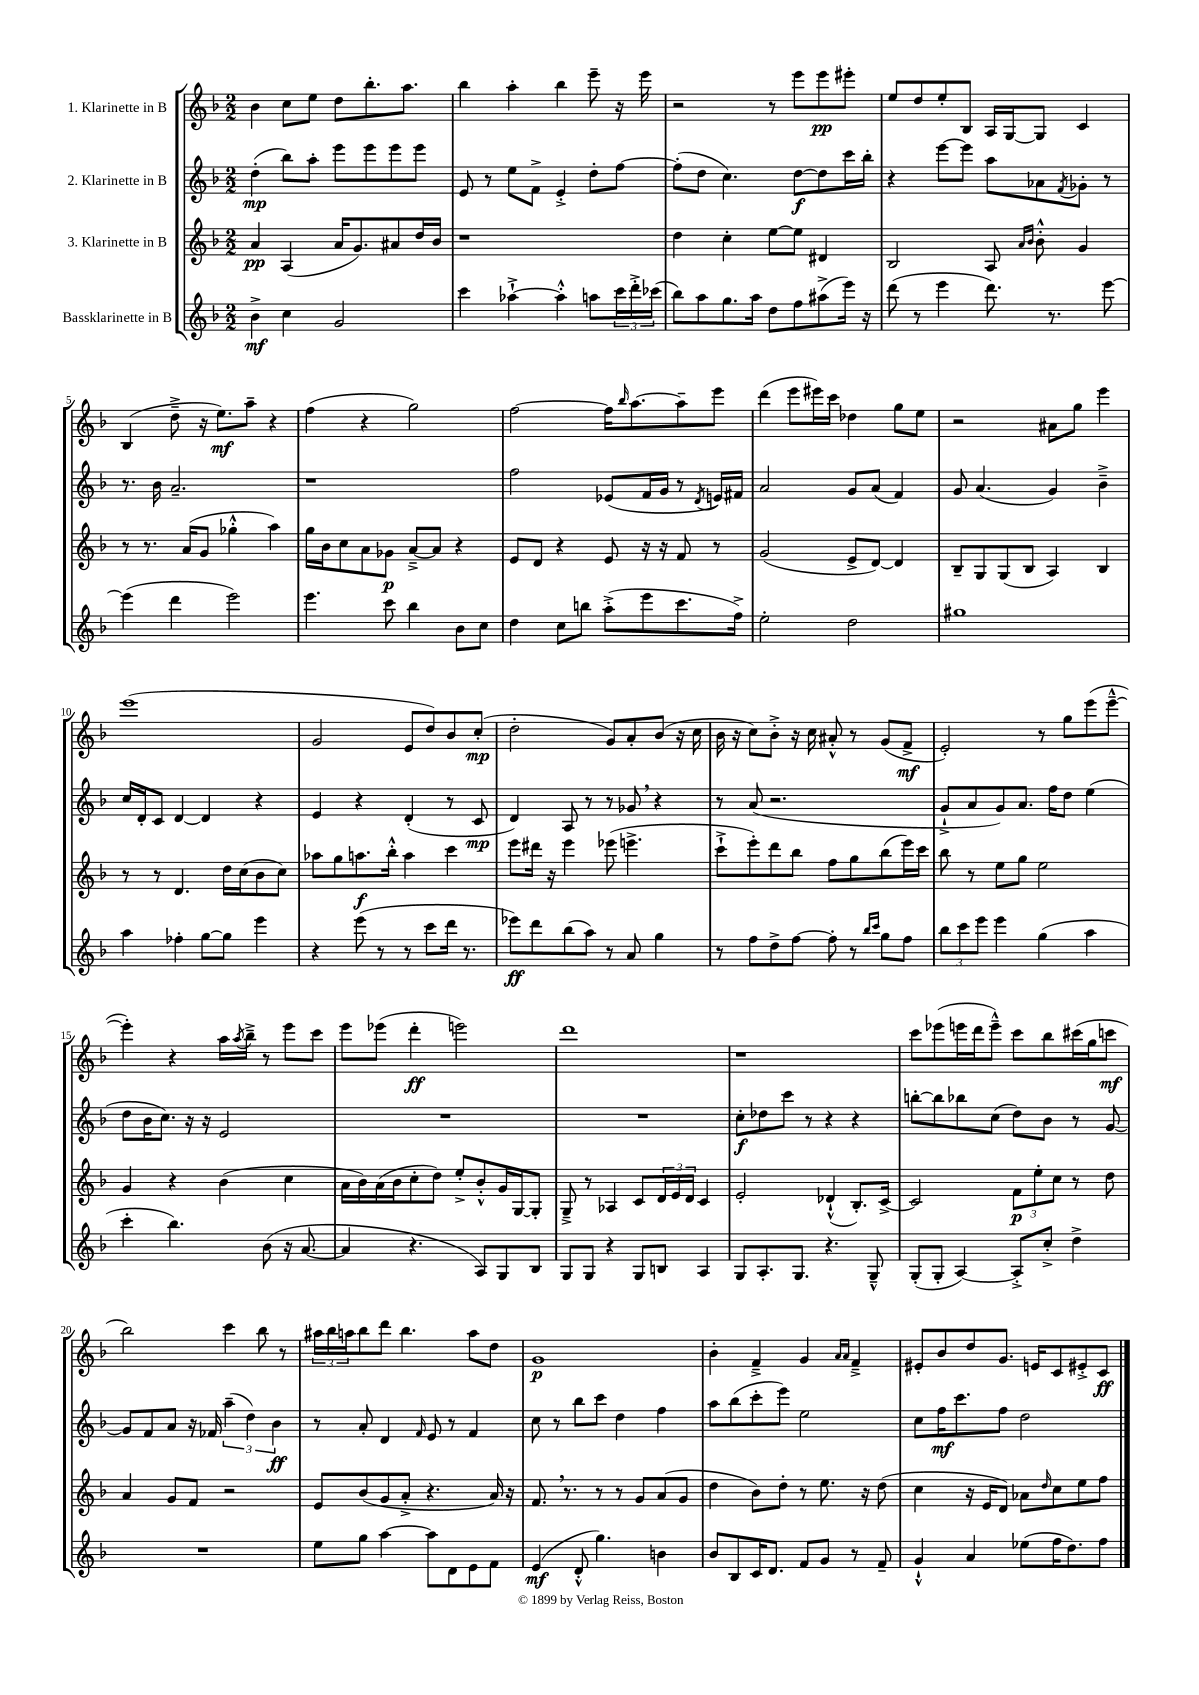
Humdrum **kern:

**kern	**dynam	**kern	**dynam	**kern	**dynam	**kern	**dynam
*part4	*part4	*part3	*part3	*part2	*part2	*part1	*part1
*staff4	*staff4	*staff3	*staff3	*staff2	*staff2	*staff1	*staff1
*I"Bassklarinette in B	*	*I"3. Klarinette in B	*	*I"2. Klarinette in B	*	*I"1. Klarinette in B	*
*clefG2	*	*clefG2	*	*clefG2	*	*clefG2	*
*k[b-]	*	*k[b-]	*	*k[b-]	*	*k[b-]	*
*M2/2	*	*M2/2	*	*M2/2	*	*M2/2	*
=1	=1	=1	=1	=1	=1	=1	=1
4b-^\	mf	4a/	pp	(4dd'\	mp	4b-\	.
4cc\	.	(4A/	.	8bb-\L)	.	8cc\L	.
.	.	.	.	8aa'\J	.	8ee\J	.
2g/	.	16a/KL	.	8eee\L	.	8dd\L	.
.	.	8.g/)	.	.	.	.	.
.	.	.	.	8eee\	.	8.bb-'\	.
.	.	8a#X/	.	8eee\	.	.	.
.	.	.	.	.	.	8.aa\J	.
.	.	16dd/L	.	8eee\J	.	.	.
.	.	16b-/JJ	.	.	.	.	.
=2	=2	=2	=2	=2	=2	=2	=2
4ccc\	.	1r	.	8e/	.	4bb-\	.
.	.	.	.	8r	.	.	.
[4aa-X`^\	.	.	.	8ee\L	.	4aa'\	.
.	.	.	.	8f^\J	.	.	.
4aa-'^^\]	.	.	.	4e'^/	.	4bb-\	.
8aan\L	.	.	.	8dd'\L	.	8eee~\	.
24ccc\L	.	.	.	[8ff\J	.	16r	.
24ddd'^\	.	.	.	.	.	.	.
.	.	.	.	.	.	16eee\	.
(24ccc-X\JJ	.	.	.	.	.	.	.
=3	=3	=3	=3	=3	=3	=3	=3
8bb-\L)	.	4dd\	.	(8ff'\L]	.	2r	.
8aa\	.	.	.	8dd\J	.	.	.
8.gg\	.	4cc'\	.	4.cc\)	.	.	.
16aa\Jk	.	.	.	.	.	.	.
8dd\L	.	[8ee\L	.	.	.	8r	.
8ff\	.	8ee\J]	.	[8dd\L	f	8eee\L	.
(8aa#X^\	.	4d#X/	.	8dd\]	.	8eee\	pp
16eee\Jk)	.	.	.	16ccc\L	.	8eee#X'\J	.
16r	.	.	.	16bb-'\JJ	.	.	.
=4	=4	=4	=4	=4	=4	=4	=4
(8ddd\	.	2B-/	.	4r	.	8ee/L	.
8r	.	.	.	.	.	8dd/	.
4eee\	.	.	.	[8eee\L	.	8ee'/	.
.	.	.	.	8eee\J]	.	8B-/J	.
8.ddd\)	.	8A/	.	8aa\L	.	16A/LL	.
.	.	.	.	.	.	[16G/J	.
.	.	16qqa/LL	.	.	.	.	.
.	.	16qqb-/JJ	.	.	.	.	.
.	.	8b-'^^\	.	8a-X\	.	8G/J]	.
8.r	.	.	.	.	.	.	.
.	.	.	.	8qf/	.	.	.
.	.	4g/	.	8g-X'\J	.	4c/	.
[8eee\	.	.	.	8r	.	.	.
!!LO:LB:g=z
=5	=5	=5	=5	=5	=5	=5	=5
(4eee\]	.	8r	.	8.r	.	(4B-/	.
.	.	8.r	.	.	.	.	.
.	.	.	.	16b-\	.	.	.
4ddd\	.	.	.	2.a~/	.	8dd~^\	.
.	.	(16a/KL	.	.	.	.	.
.	.	8g/J	.	.	.	16r	.
.	.	.	.	.	.	8.ee\L)	mf
2eee\)	.	4gg-X'^^\	.	.	.	.	.
.	.	.	.	.	.	8aa~\J	.
.	.	4aa\)	.	.	.	4r	.
=6	=6	=6	=6	=6	=6	=6	=6
4.eee\	.	16gg\LL	.	1r	.	(4ff\	.
.	.	16b-\J	.	.	.	.	.
.	.	8cc\	.	.	.	.	.
.	.	8a\	.	.	.	4r	.
8ccc\	.	8g-X\J	p	.	.	.	.
4bb-\	.	[8a~^/L	.	.	.	2gg\)	.
.	.	8a/J]	.	.	.	.	.
8b-\L	.	4r	.	.	.	.	.
8cc\J	.	.	.	.	.	.	.
=7	=7	=7	=7	=7	=7	=7	=7
4dd\	.	8e/L	.	2ff\	.	[2ff\	.
.	.	8d/J	.	.	.	.	.
8cc\L	.	4r	.	.	.	.	.
8bbn\J	.	.	.	.	.	.	.
(8aa'^\L	.	8e/	.	(8e-X/L	.	16ff\KL]	.
.	.	.	.	.	.	16qqbb-/	.
.	.	.	.	.	.	[8.aa\	.
8eee\	.	16r	.	16f/L	.	.	.
.	.	16r	.	16g/JJ	.	.	.
8.ccc\	.	8f/	.	8r	.	8aa~\]	.
.	.	.	.	8qd/	.	.	.
.	.	8r	.	16en/LL)	.	8eee\J	.
16ff^\Jk)	.	.	.	16f#X/JJ	.	.	.
=8	=8	=8	=8	=8	=8	=8	=8
2ee'\	.	(2g/	.	2a/	.	(4ddd\	.
.	.	.	.	.	.	8eee\L	.
.	.	.	.	.	.	16eee#X\L)	.
.	.	.	.	.	.	16ccc\JJ	.
2dd\	.	8e^/L	.	8g/L	.	4dd-X\	.
.	.	[8d/J)	.	(8a/J	.	.	.
.	.	4d/]	.	4f/)	.	8gg\L	.
.	.	.	.	.	.	8ee\J	.
=9	=9	=9	=9	=9	=9	=9	=9
1gg#X	.	8B-~/L	.	8g/	.	2r	.
.	.	8G/	.	(4.a/	.	.	.
.	.	(8G/	.	.	.	.	.
.	.	8B-/J	.	.	.	.	.
.	.	4A/)	.	4g/)	.	8a#X\L	.
.	.	.	.	.	.	8gg\J	.
.	.	4B-/	.	4b-~^\	.	4eee\	.
!!LO:LB:g=z
=10	=10	=10	=10	=10	=10	=10	=10
4aa\	.	8r	.	16cc/LL	.	(1eee	.
.	.	.	.	16d'/J	.	.	.
.	.	8r	.	8c/J	.	.	.
4ff-X'\	.	4.d/	.	[4d/	.	.	.
[8gg\L	.	.	.	4d/]	.	.	.
8gg\J]	.	16dd\LL	.	.	.	.	.
.	.	(16cc\J	.	.	.	.	.
4eee\	.	8b-\	.	4r	.	.	.
.	.	8cc\J)	.	.	.	.	.
=11	=11	=11	=11	=11	=11	=11	=11
4r	.	8aa-X\L	.	4e/	.	2g/	.
.	.	8gg\	.	.	.	.	.
(8eee\	.	8.aan\	f	4r	.	.	.
8r	.	.	.	.	.	.	.
.	.	16bb-'^^\Jk	.	.	.	.	.
8r	.	4aa\	.	(4d'/	.	8e/L	.
8ccc\L	.	.	.	.	.	8dd/)	.
16ddd\Jk	.	4ccc\	.	8r	.	8b-/	.
8.r	.	.	.	.	.	.	.
.	.	.	.	8c/	mp	(8cc'/J	mp
=12	=12	=12	=12	=12	=12	=12	=12
8eee-X\L)	ff	8eee\L	.	4d/)	.	2dd'\	.
8ddd\	.	16ddd#X\Jk	.	.	.	.	.
.	.	16r	.	.	.	.	.
(8bb-\	.	4eee\	.	8A/	.	.	.
8aa\J)	.	.	.	8r	.	.	.
8r	.	(8eee-X\	.	8r	.	8g/L)	.
8a/	.	4.eeen^\	.	8g-X,/	.	8a'/	.
4gg\	.	.	.	4r	.	(8b-/J	.
.	.	.	.	.	.	16r	.
.	.	.	.	.	.	16cc\	.
=13	=13	=13	=13	=13	=13	=13	=13
8r	.	8ccc`^\L	.	8r	.	16b-\	.
.	.	.	.	.	.	16r	.
8ff\L	.	8eee'\)	.	(8a/	.	8cc\L)	.
8dd^\	.	8ddd\	.	2.r	.	8b-'^\J	.
[8ff\J	.	8bb-\J	.	.	.	16r	.
.	.	.	.	.	.	16cc\	.
8ff'\]	.	8ff\L	.	.	.	8a#X'^^/	.
8r	.	8gg\	.	.	.	8r	.
16qqbb-/LL	.	.	.	.	.	.	.
16qqccc/JJ	.	.	.	.	.	.	.
8gg\L	.	(8bb-\	.	.	.	(8g/L	.
8ff\J	.	16eee\L)	.	.	.	8f^/J	mf
.	.	16ccc\JJ	.	.	.	.	.
=14	=14	=14	=14	=14	=14	=14	=14
12bb-\L	.	8bb-\	.	8g`^/L	.	2e'/)	.
12ccc\	.	.	.	.	.	.	.
.	.	8r	.	8a/	.	.	.
12eee\J	.	.	.	.	.	.	.
4eee\	.	8ee\L	.	8g/)	.	.	.
.	.	8gg\J	.	8.a/J	.	.	.
(4gg\	.	2ee\	.	.	.	8r	.
.	.	.	.	16ff\KL	.	.	.
.	.	.	.	8dd\J	.	8gg\L	.
4aa\	.	.	.	(4ee\	.	(8eee\	.
.	.	.	.	.	.	[8eee~^^\J	.
!!LO:LB:g=z
=15	=15	=15	=15	=15	=15	=15	=15
4ccc'\	.	4g/	.	8dd\L	.	4eee'\])	.
.	.	.	.	16b-\K	.	.	.
.	.	.	.	8.cc\J)	.	.	.
4.bb-\)	.	4r	.	.	.	4r	.
.	.	.	.	16r	.	.	.
.	.	.	.	16r	.	.	.
.	.	(4b-\	.	2e/	.	16aa\LL	.
.	.	.	.	.	.	8qaa/	.
.	.	.	.	.	.	16bb-~^\JJ	.
(8b-\	.	.	.	.	.	8r	.
16r	.	4cc\	.	.	.	8eee\L	.
[8.a/	.	.	.	.	.	.	.
.	.	.	.	.	.	8ccc\J	.
=16	=16	=16	=16	=16	=16	=16	=16
4a/]	.	16a\LL	.	1r	.	8eee\L	.
.	.	16b-\)	.	.	.	.	.
.	.	(16a\	.	.	.	(8eee-X\J	.
.	.	16b-\J	.	.	.	.	.
4.r	.	8cc'\	.	.	.	4ddd'\	ff
.	.	8dd\J)	.	.	.	.	.
.	.	8ee'^/L	.	.	.	2eeen\)	.
8A/L)	.	8b-'^^/	.	.	.	.	.
8G/	.	16g/L	.	.	.	.	.
.	.	[16G/J	.	.	.	.	.
8B-/J	.	8G'/J]	.	.	.	.	.
=17	=17	=17	=17	=17	=17	=17	=17
8G/L	.	8G~^/	.	1r	.	1ddd	.
8G/J	.	8r	.	.	.	.	.
4r	.	4A-X/	.	.	.	.	.
8G/L	.	8c/L	.	.	.	.	.
8Bn/J	.	24d/L	.	.	.	.	.
.	.	24e/	.	.	.	.	.
.	.	24d/JJ	.	.	.	.	.
4A/	.	4c/	.	.	.	.	.
=18	=18	=18	=18	=18	=18	=18	=18
8G/L	.	2e'/	.	8cc'\L	f	1r	.
8.A'/	.	.	.	8dd-X\	.	.	.
.	.	.	.	8ccc\J	.	.	.
8.G/J	.	.	.	.	.	.	.
.	.	.	.	8r	.	.	.
4.r	.	(4d-X`^^/	.	4r	.	.	.
.	.	8.B-'/L)	.	4r	.	.	.
8G~^^/	.	.	.	.	.	.	.
.	.	[16c^/Jk	.	.	.	.	.
=19	=19	=19	=19	=19	=19	=19	=19
(8G'/L	.	2c/]	.	[8bbn'\L	.	8ccc\L	.
8G'/J	.	.	.	8bb\]	.	(8eee-X\	.
[4A/)	.	.	.	8bb-X\	.	16eeen\L	.
.	.	.	.	.	.	16ddd\J	.
.	.	.	.	(8cc\J	.	8eee~^^\J)	.
8A'^/L]	.	12f\L	p	8dd\L)	.	8ccc\L	.
.	.	12ee'\	.	.	.	.	.
8cc'^/J	.	.	.	8b-\J	.	8bb-\	.
.	.	12cc\J	.	.	.	.	.
4dd^\	.	8r	.	8r	.	(16ccc#X\L	.
.	.	.	.	.	.	16gg\J	.
.	.	8dd\	.	[8g/	.	8cccn\J	mf
!!LO:LB:g=z
=20	=20	=20	=20	=20	=20	=20	=20
1r	.	4a/	.	8g/L]	.	2bb-\)	.
.	.	.	.	8f/	.	.	.
.	.	8g/L	.	8a/J	.	.	.
.	.	8f/J	.	16r	.	.	.
.	.	.	.	16f-X/	.	.	.
.	.	2r	.	(6aa~\	.	4ccc\	.
.	.	.	.	6dd\)	.	.	.
.	.	.	.	.	.	8bb-\	.
.	.	.	.	6b-\	ff	.	.
.	.	.	.	.	.	8r	.
=21	=21	=21	=21	=21	=21	=21	=21
8ee\L	.	8e/L	.	8r	.	24aa#X\LL	.
.	.	.	.	.	.	24bb-\	.
.	.	.	.	.	.	24aan\J	.
8gg\J	.	(8b-/	.	8a'/	.	8bb-\	.
[4aa\	.	8g/	.	4d/	.	8ddd\J	.
.	.	8a'^/J	.	.	.	4.bb-\	.
.	.	.	.	16qqf/	.	.	.
8aa\L]	.	4.r	.	8e/	.	.	.
8d\	.	.	.	8r	.	.	.
8e\	.	.	.	4f/	.	8aa\L	.
8f\J	.	16a/)	.	.	.	8dd\J	.
.	.	16r	.	.	.	.	.
=22	=22	=22	=22	=22	=22	=22	=22
(4e/	mf	8.f,/	.	8cc\	.	1g	p
.	.	.	.	8r	.	.	.
.	.	8.r	.	.	.	.	.
8d'^^/	.	.	.	8bb-\L	.	.	.
4.gg\)	.	8r	.	8ccc\J	.	.	.
.	.	8r	.	4dd\	.	.	.
.	.	8g/L	.	.	.	.	.
4bn\	.	(8a/	.	4ff\	.	.	.
.	.	8g/J	.	.	.	.	.
=23	=23	=23	=23	=23	=23	=23	=23
8b-/L	.	4dd\	.	8aa\L	.	4b-'\	.
8B-/	.	.	.	(8bb-\	.	.	.
16c/K	.	8b-\L)	.	8ccc'\	.	4f~^/	.
8.d/J	.	.	.	.	.	.	.
.	.	8dd'\J	.	8eee\J)	.	.	.
8f/L	.	8r	.	2ee\	.	4g/	.
8g/J	.	8.ee\	.	.	.	.	.
.	.	.	.	.	.	16qqa/LL	.
.	.	.	.	.	.	16qqa/JJ	.
8r	.	.	.	.	.	4f~^/	.
.	.	16r	.	.	.	.	.
8f~/	.	(8dd\	.	.	.	.	.
=24	=24	=24	=24	=24	=24	=24	=24
4g`^^/	.	4cc\	.	8cc\L	.	8e#X'/L	.
.	.	.	.	16ff\K	mf	8b-/	.
.	.	.	.	8.ccc\	.	.	.
4a/	.	16r	.	.	.	8dd/	.
.	.	16e/KL	.	.	.	.	.
.	.	8d/J)	.	8ff\J	.	8.g/J	.
(8ee-X\L	.	8a-X\L	.	2dd\	.	.	.
.	.	.	.	.	.	16en/KL	.
.	.	16qqdd/	.	.	.	.	.
16ff\K	.	8cc\	.	.	.	8c/	.
8.dd\)	.	.	.	.	.	.	.
.	.	8ee\	.	.	.	8e#X'^/	.
8ff\J	.	8ff\J	.	.	.	8c/J	ff
==	==	==	==	==	==	==	==
*-	*-	*-	*-	*-	*-	*-	*-
